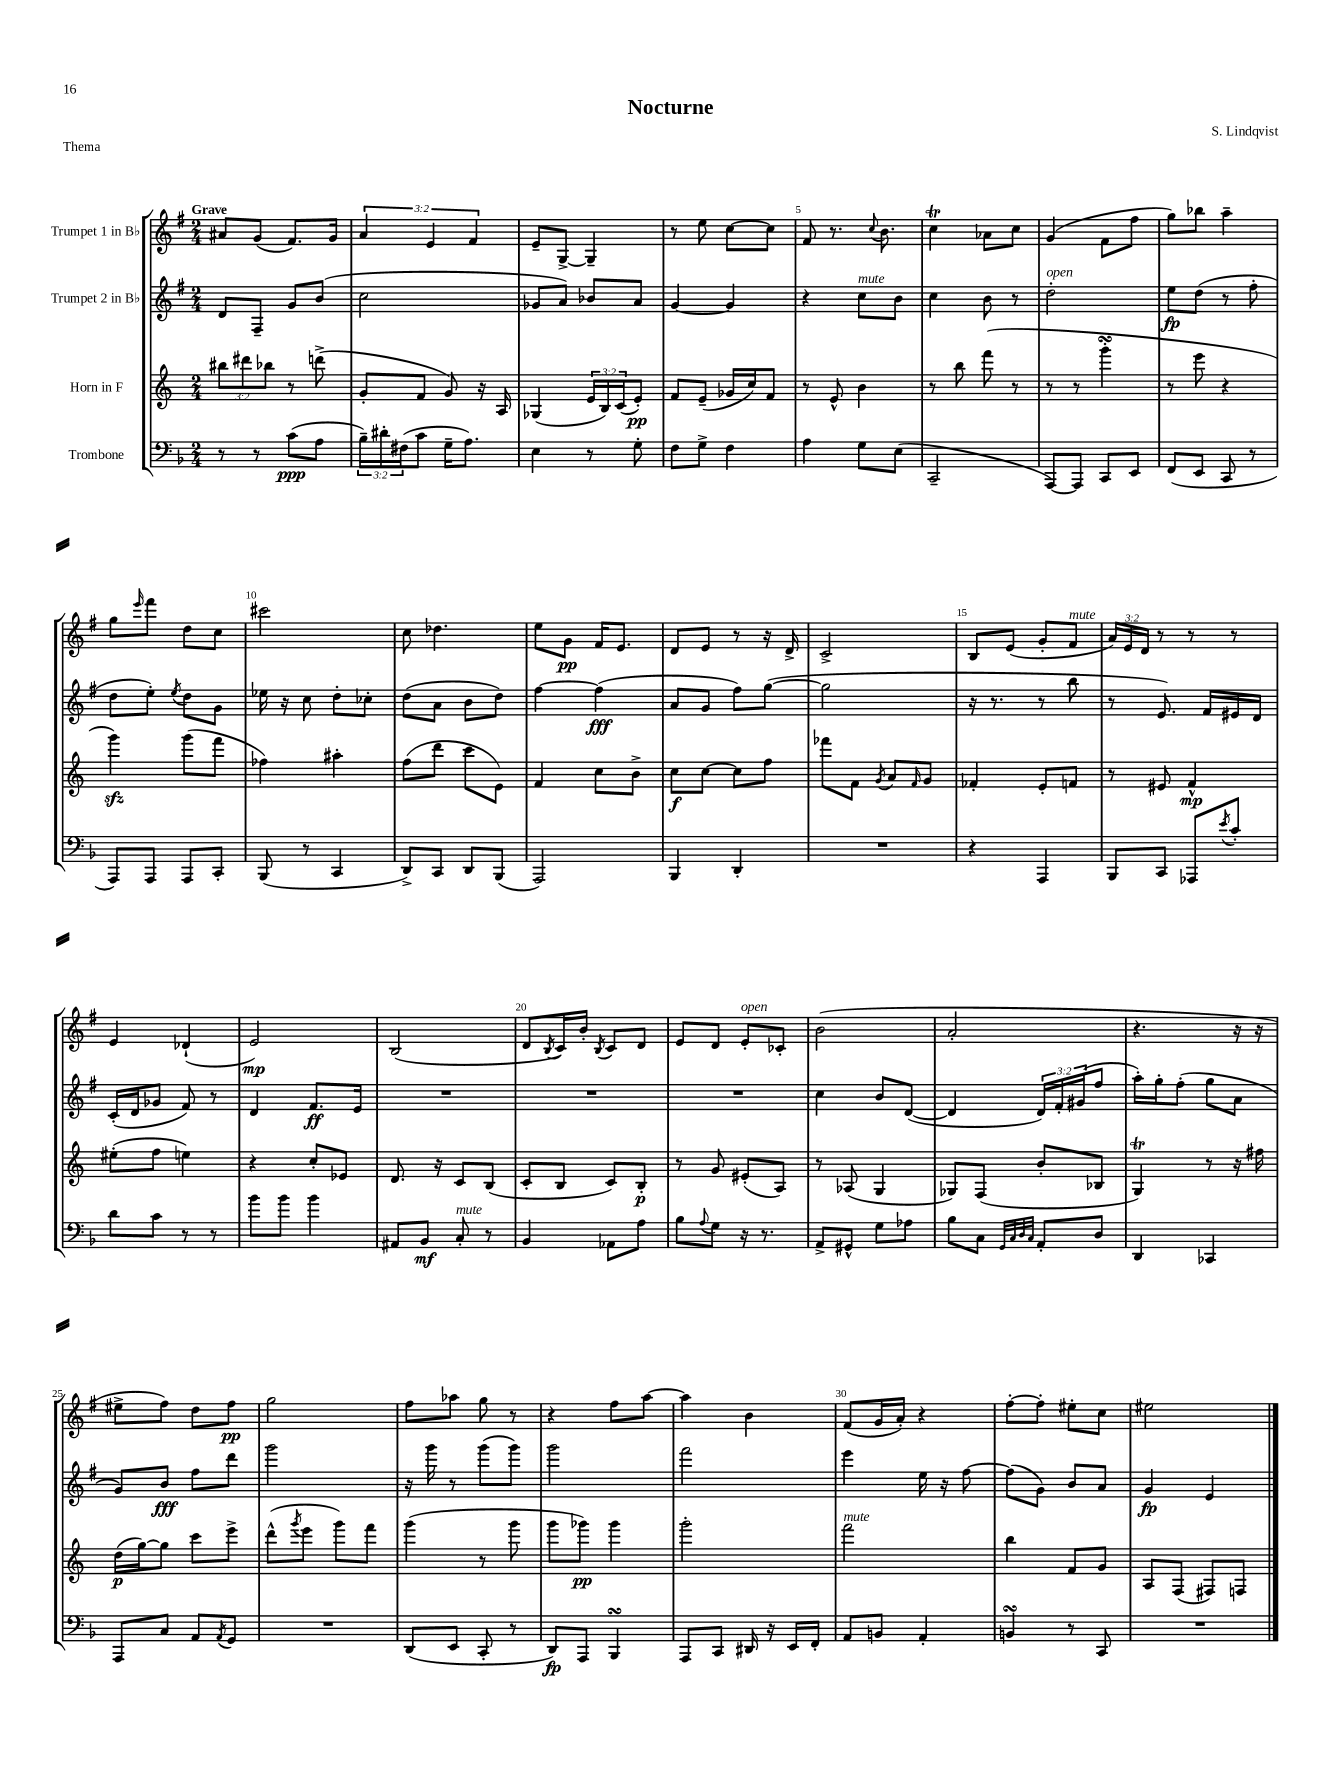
\header { title = "Nocturne" composer = "S. Lindqvist" piece = "Thema" }
<<
\new StaffGroup <<
\new Staff = "s0" \with { instrumentName = "Trumpet 1 in Bb" } {
    \clef treble \key g \major \numericTimeSignature \time 2/4 \override Staff.TupletNumber.text = #tuplet-number::calc-fraction-text \tempo "Grave"
    ais'8 g'8( fis'8.) g'16 |
    \tuplet 3/2 { a'4 e'4 fis'4 } |
    e'8-- g8~-> g4-- |
    r8 e''8 c''8~ c''8 |
    fis'8 r8. \appoggiatura { c''8 } b'8. |
    c''4\trill aes'8 c''8 |
    g'4( fis'8 fis''8 |
    g''8) bes''8 a''4-- |
    g''8 \grace { e'''16 } fis'''8 d''8 c''8 |
    cis'''2 |
    c''8 des''4. |
    e''8 g'8\pp fis'16 e'8. |
    d'8 e'8 r8 r16 d'16-> |
    c'2-> |
    b8 e'8( g'8-. fis'8^\markup { \italic "mute" } |
    \tuplet 3/2 { a'16) e'16 d'16 } r8 r8 r8 |
    e'4 des'4-!( |
    e'2\mp) |
    b2( |
    d'8 \acciaccatura { b8 } c'16) b'16-. \acciaccatura { b8 } c'8 d'8 |
    e'8 d'8 e'8-.^\markup { \italic "open" } ces'8-. |
    b'2( |
    a'2-. |
    r4. r16 r16 |
    eis''8-> fis''8) d''8 fis''8\pp |
    g''2 |
    fis''8 aes''8 g''8 r8 |
    r4 fis''8 a''8~ |
    a''4 b'4 |
    fis'8( g'16 a'16-.) r4 |
    fis''8~-. fis''8-. eis''8-. c''8 |
    eis''2 \bar "|." |
}
\new Staff = "s1" \with { instrumentName = "Trumpet 2 in Bb" } {
    \clef treble \key g \major \numericTimeSignature \time 2/4 \override Staff.TupletNumber.text = #tuplet-number::calc-fraction-text
    d'8 fis8-- g'8 b'8( |
    c''2 |
    ges'8 a'8) bes'8 a'8 |
    g'4~ g'4 |
    r4 c''8^\markup { \italic "mute" } b'8 |
    c''4 b'8 r8 |
    d''2-.^\markup { \italic "open" } |
    e''8\fp d''8( r8 fis''8-. |
    d''8 e''8-.) \acciaccatura { e''8 } d''8 g'8 |
    ees''16 r16 c''8 d''8-. ces''8-. |
    d''8( a'8 b'8 d''8) |
    fis''4~ fis''4\fff( |
    a'8 g'8 fis''8) g''8~( |
    g''2 |
    r16 r8. r8 b''8 |
    r8 e'8.) fis'16 eis'16 d'16 |
    c'16-.( d'16 ges'8 fis'8) r8 |
    d'4 fis'8.\ff e'16 |
    R2 |
    R2 |
    R2 |
    c''4 b'8 d'8~( |
    d'4 \tuplet 3/2 { d'16) fis'16-. gis'16( } fis''8 |
    a''16-.) g''16-. fis''8-.( g''8 a'8 |
    g'8) b'8\fff fis''8 d'''8 |
    g'''2 |
    r16 g'''16 r8 g'''8( g'''8) |
    g'''2 |
    fis'''2 |
    e'''4 e''16 r16 fis''8~ |
    fis''8( g'8) b'8 a'8 |
    g'4\fp e'4 \bar "|." |
}
\new Staff = "s2" \with { instrumentName = "Horn in F" } {
    \clef treble \key c \major \numericTimeSignature \time 2/4 \override Staff.TupletNumber.text = #tuplet-number::calc-fraction-text
    \tuplet 3/2 { bis''8 dis'''8 bes''8 } r8 d'''8->( |
    g'8-. f'8 g'8) r16 a16 |
    ges4( \tuplet 3/2 { e'16 b16) c'16( } e'8-.\pp) |
    f'8 e'8--( ges'16 c''16) f'8 |
    r8 e'8-^ b'4 |
    r8 b''8 f'''8( r8 |
    r8 r8 g'''4-.\turn |
    r8 e'''8 r4 |
    g'''4\sfz) g'''8( f'''8 |
    fes''4) ais''4-. |
    f''8( d'''8 c'''8 e'8) |
    f'4 c''8 b'8-> |
    c''8\f c''8~ c''8 f''8 |
    fes'''8 f'8 \acciaccatura { g'8 } a'8 \grace { f'16 } g'8 |
    fes'4-. e'8-. f'8 |
    r8 eis'8 f'4-^\mp |
    eis''8-.( f''8 e''4) |
    r4 c''8-. ees'8 |
    d'8. r16 c'8 b8( |
    c'8-. b8 c'8) b8-.\p |
    r8 g'8 eis'8-.( a8) |
    r8 aes8( g4 |
    ges8) f8( b'8-. bes8 |
    g4\trill) r8 r16 fis''16 |
    d''16\p( g''16~) g''8 c'''8 e'''8-> |
    d'''8-^( \acciaccatura { g'''8 } e'''8 g'''8) f'''8 |
    g'''4( r8 g'''8 |
    g'''8 ges'''8\pp) ges'''4 |
    g'''2-. |
    f'''2^\markup { \italic "mute" } |
    b''4 f'8 g'8 |
    a8 f8( fis8) f8 \bar "|." |
}
\new Staff = "s3" \with { instrumentName = "Trombone" } {
    \clef bass \key f \major \numericTimeSignature \time 2/4 \override Staff.TupletNumber.text = #tuplet-number::calc-fraction-text
    r8 r8 c'8\ppp( a8 |
    \tuplet 3/2 { bes16--) dis'16-. fis16( } c'8 g16-- a8.) |
    e4 r8 g8-. |
    f8 g8-> f4 |
    a4 g8 e8( |
    c,2-- |
    a,,8~) a,,8 c,8 e,8 |
    f,8( e,8 c,8 r8 |
    a,,8) a,,8 a,,8 c,8-. |
    bes,,8( r8 c,4 |
    d,8->) c,8 d,8 bes,,8( |
    a,,2) |
    bes,,4 d,4-. |
    R2 |
    r4 a,,4 |
    bes,,8 c,8 aes,,8 \acciaccatura { e'8 } c'8-. |
    d'8 c'8 r8 r8 |
    bes'8 bes'8 bes'4 |
    ais,8 bes,8\mf c8-.^\markup { \italic "mute" } r8 |
    bes,4 aes,8 a8 |
    bes8 \appoggiatura { a8 } g8 r16 r8. |
    a,8-> gis,8-^ g8 aes8 |
    bes8 c8 \grace { g,32 c32 d32 c32 } a,8-. d8 |
    d,4 ces,4 |
    a,,8 c8 a,8 \acciaccatura { a,8 } g,8 |
    R2 |
    d,8( e,8 c,8-. r8 |
    d,8\fp) a,,8 bes,,4\turn |
    a,,8 c,8 dis,16 r16 e,16 f,16-. |
    a,8 b,8 a,4-. |
    b,4\turn r8 c,8 |
    R2 \bar "|." |
}
>>
>>
\layout { \context { \Score \override BarNumber.break-visibility = ##(#f #t #t) barNumberVisibility = #(every-nth-bar-number-visible 5) } }
